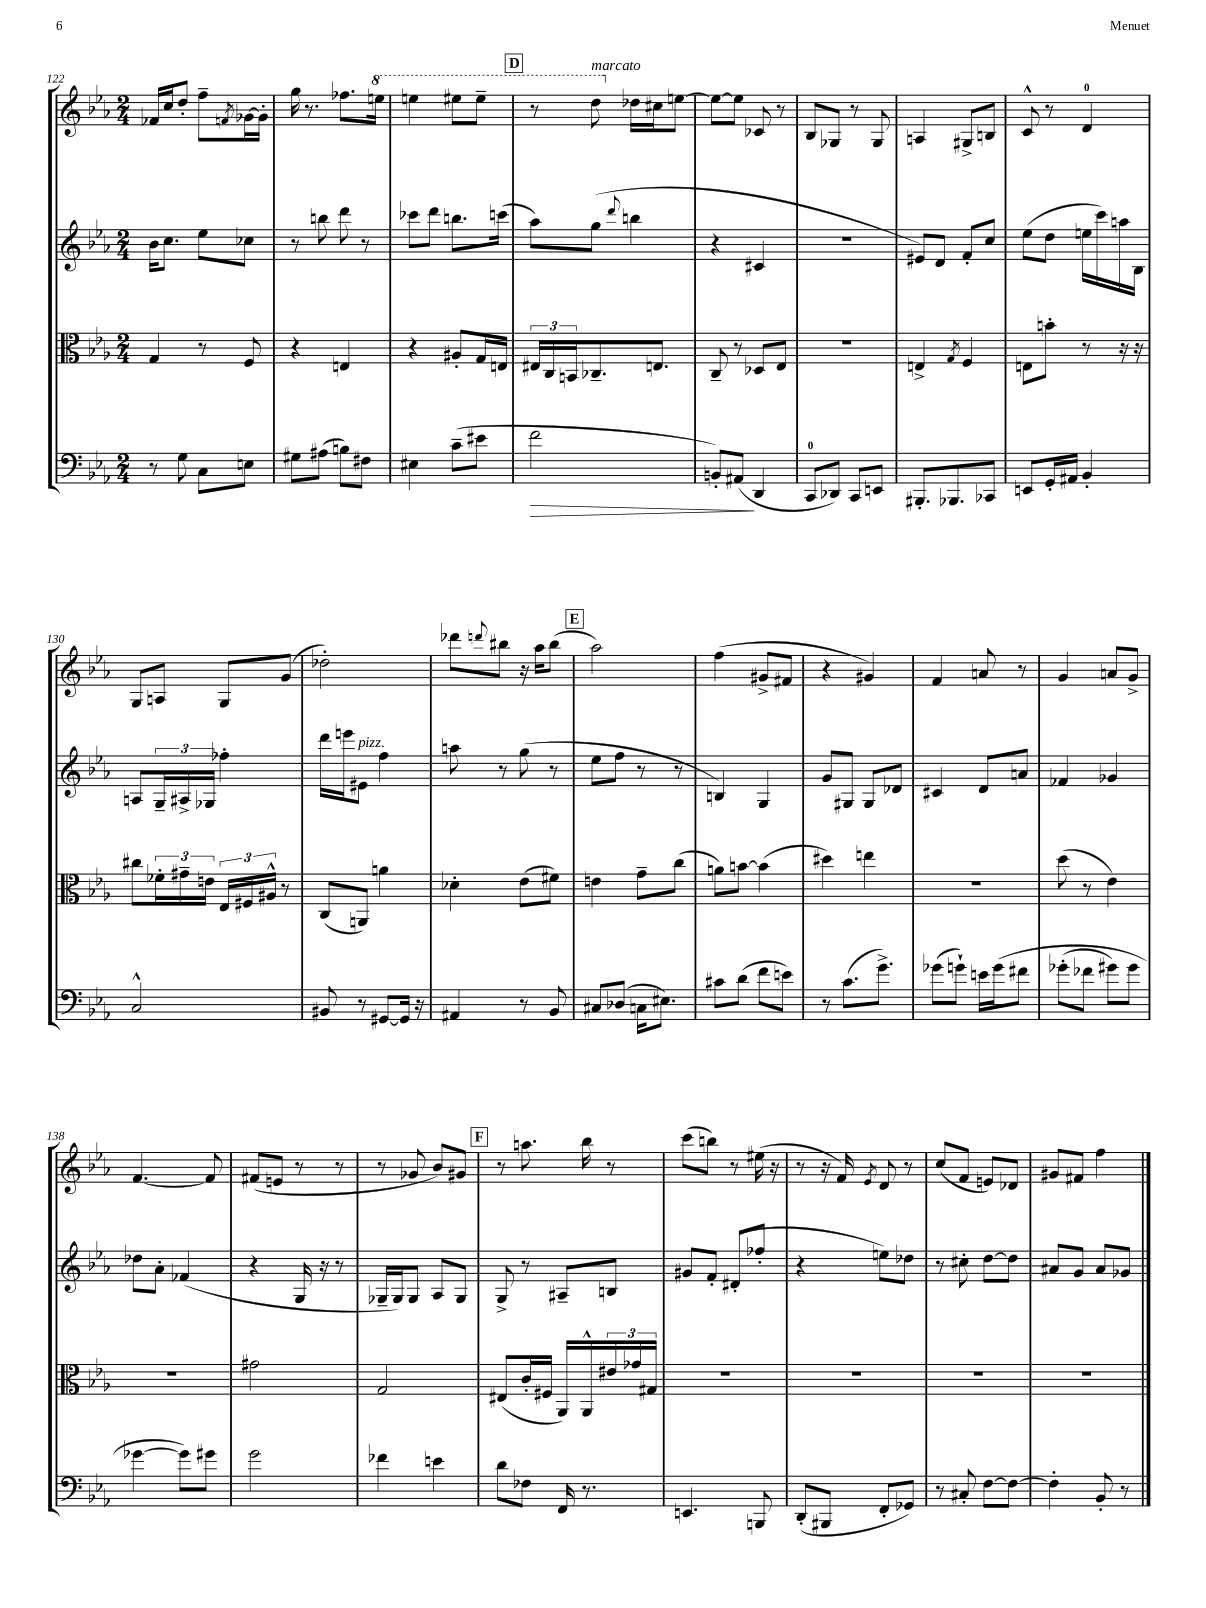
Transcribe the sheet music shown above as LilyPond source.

<<
\new StaffGroup <<
\new Staff = "s0" {
    \clef treble \key ees \major \numericTimeSignature \time 2/4
    fes'16 c''16 d''8-. f''8-- \acciaccatura { f'8 } ges'16~ ges'16-. |
    g''16 r8. fes''8. \ottava #1 e'''16 |
    e'''4 eis'''8 eis'''8-- |
    \mark \markup { \box "D" } r8 d'''8^\markup { \italic "marcato" } \ottava #0 des''16 cis''16 e''8~ |
    e''8~ e''8 ces'8 r8 |
    bes8 ges8 r8 ges8 |
    a4 gis8-> b8 |
    c'8-^ r8 d'4-0 |
    g8 a8 g8 g'8( |
    des''2-.) |
    des'''8 \appoggiatura { d'''8 } bis''8 r16 aes''16 bis''8( |
    \mark \markup { \box "E" } aes''2) |
    f''4( gis'8-> fis'8 |
    r4 gis'4) |
    f'4 a'8 r8 |
    g'4 a'8 g'8-> |
    f'4.~ f'8 |
    fis'8( e'8 r8 r8 |
    r8 ges'8 bes'8) gis'8 |
    \mark \markup { \box "F" } r8 a''8. bes''16 r8 |
    c'''8( b''8) r8 eis''16( r16 |
    r8 r16 f'16) \acciaccatura { ees'8 } d'8 r8 |
    c''8( f'8 e'8) des'8 |
    gis'8 fis'8 f''4 \bar "|." |
}
\new Staff = "s1" {
    \clef treble \key ees \major \numericTimeSignature \time 2/4
    bes'16 c''8. ees''8 ces''8 |
    r8 b''8 d'''8 r8 |
    ces'''8 d'''8 b''8. c'''16( |
    \mark \markup { \box "D" } aes''8) g''8( \appoggiatura { d'''8 } b''4 |
    r4 cis'4 |
    r2 |
    eis'8) d'8 f'8-. c''8 |
    ees''8( d''8 e''16 c'''16) a''16 bes16 |
    a8 \tuplet 3/2 { g16-- ais16-> ges16 } fes''4-. |
    d'''16 e'''16 eis'8^\markup { \italic "pizz." } f''4 |
    a''8 r8 g''8( r8 |
    \mark \markup { \box "E" } ees''8 f''8 r8 r8 |
    b4) g4 |
    g'8 gis8 gis8 des'8 |
    cis'4 d'8 a'8 |
    fes'4 ges'4 |
    des''8 aes'8-. fes'4( |
    r4 g16 r16 r8 |
    ges16-- ges16) ges8 aes8 ges8 |
    \mark \markup { \box "F" } g8-> r8 ais8-- b8 |
    gis'8 f'8-. dis'8-.( fes''8-. |
    r4 e''8) des''8 |
    r8 cis''8-. d''8~ d''8 |
    ais'8 g'8 ais'8 ges'8 \bar "|." |
}
\new Staff = "s2" {
    \clef alto \key ees \major \numericTimeSignature \time 2/4
    g4 r8 f8 |
    r4 e4 |
    r4 ais8-. g16 e16 |
    \mark \markup { \box "D" } \tuplet 3/2 { eis16 c16 b,16 } ces8.-- e8. |
    c8-- r8 des8 ees8 |
    R2 |
    e4-> \acciaccatura { g8 } f4 |
    e8 b'8-. r8 r16 r16 |
    cis''8 \tuplet 3/2 { fes'16-. gis'16-- e'16 } \tuplet 3/2 { ees16 fis16 ais16-^ } r8 |
    c8( a,8) a'4 |
    des'4-. ees'8( fis'8) |
    \mark \markup { \box "E" } e'4 g'8-- c''8( |
    a'8) b'8~ b'4( |
    dis''4) e''4 |
    R2 |
    d''8( r8 ees'4) |
    R2 |
    gis'2 |
    g2 |
    \mark \markup { \box "F" } eis8( c'16-. fis16 aes,16) aes,16-^ \tuplet 3/2 { eis'16 ges'16 gis16 } |
    R2 |
    R2 |
    R2 |
    R2 \bar "|." |
}
\new Staff = "s3" {
    \clef bass \key ees \major \numericTimeSignature \time 2/4
    r8 g8 c8 e8 |
    gis8 ais8( b8) fis8 |
    eis4 c'8--( eis'8 |
    \mark \markup { \box "D" } f'2\> |
    b,8-.) ais,8\!( d,4 |
    c,8-0 des,8) c,8 e,8 |
    bis,,8.-. bes,,8. ces,8 |
    e,8 g,16-. ais,16 bes,4-. |
    c2-^ |
    bis,8 r8 gis,8~ gis,16 r16 |
    ais,4 r8 bes,8 |
    \mark \markup { \box "E" } cis8 des8( c16 eis8.) |
    cis'8 d'8( f'8 e'8) |
    r8 c'8.( g'8.->) |
    ges'8( g'8-!) e'16 g'16\( fis'8 |
    ges'8-.( fes'8 gis'8) gis'8 |
    ges'4~ ges'8\) gis'8 |
    g'2 |
    fes'4 e'4 |
    \mark \markup { \box "F" } d'8 fes8 f,16 r8. |
    e,4. b,,8 |
    d,8-.( bis,,8 f,8-. ges,8) |
    r8 cis8-. f8~ f8~ |
    f4-. bes,8-. r8 \bar "|." |
}
>>
>>
\layout { \context { \Score currentBarNumber = #122 } }
